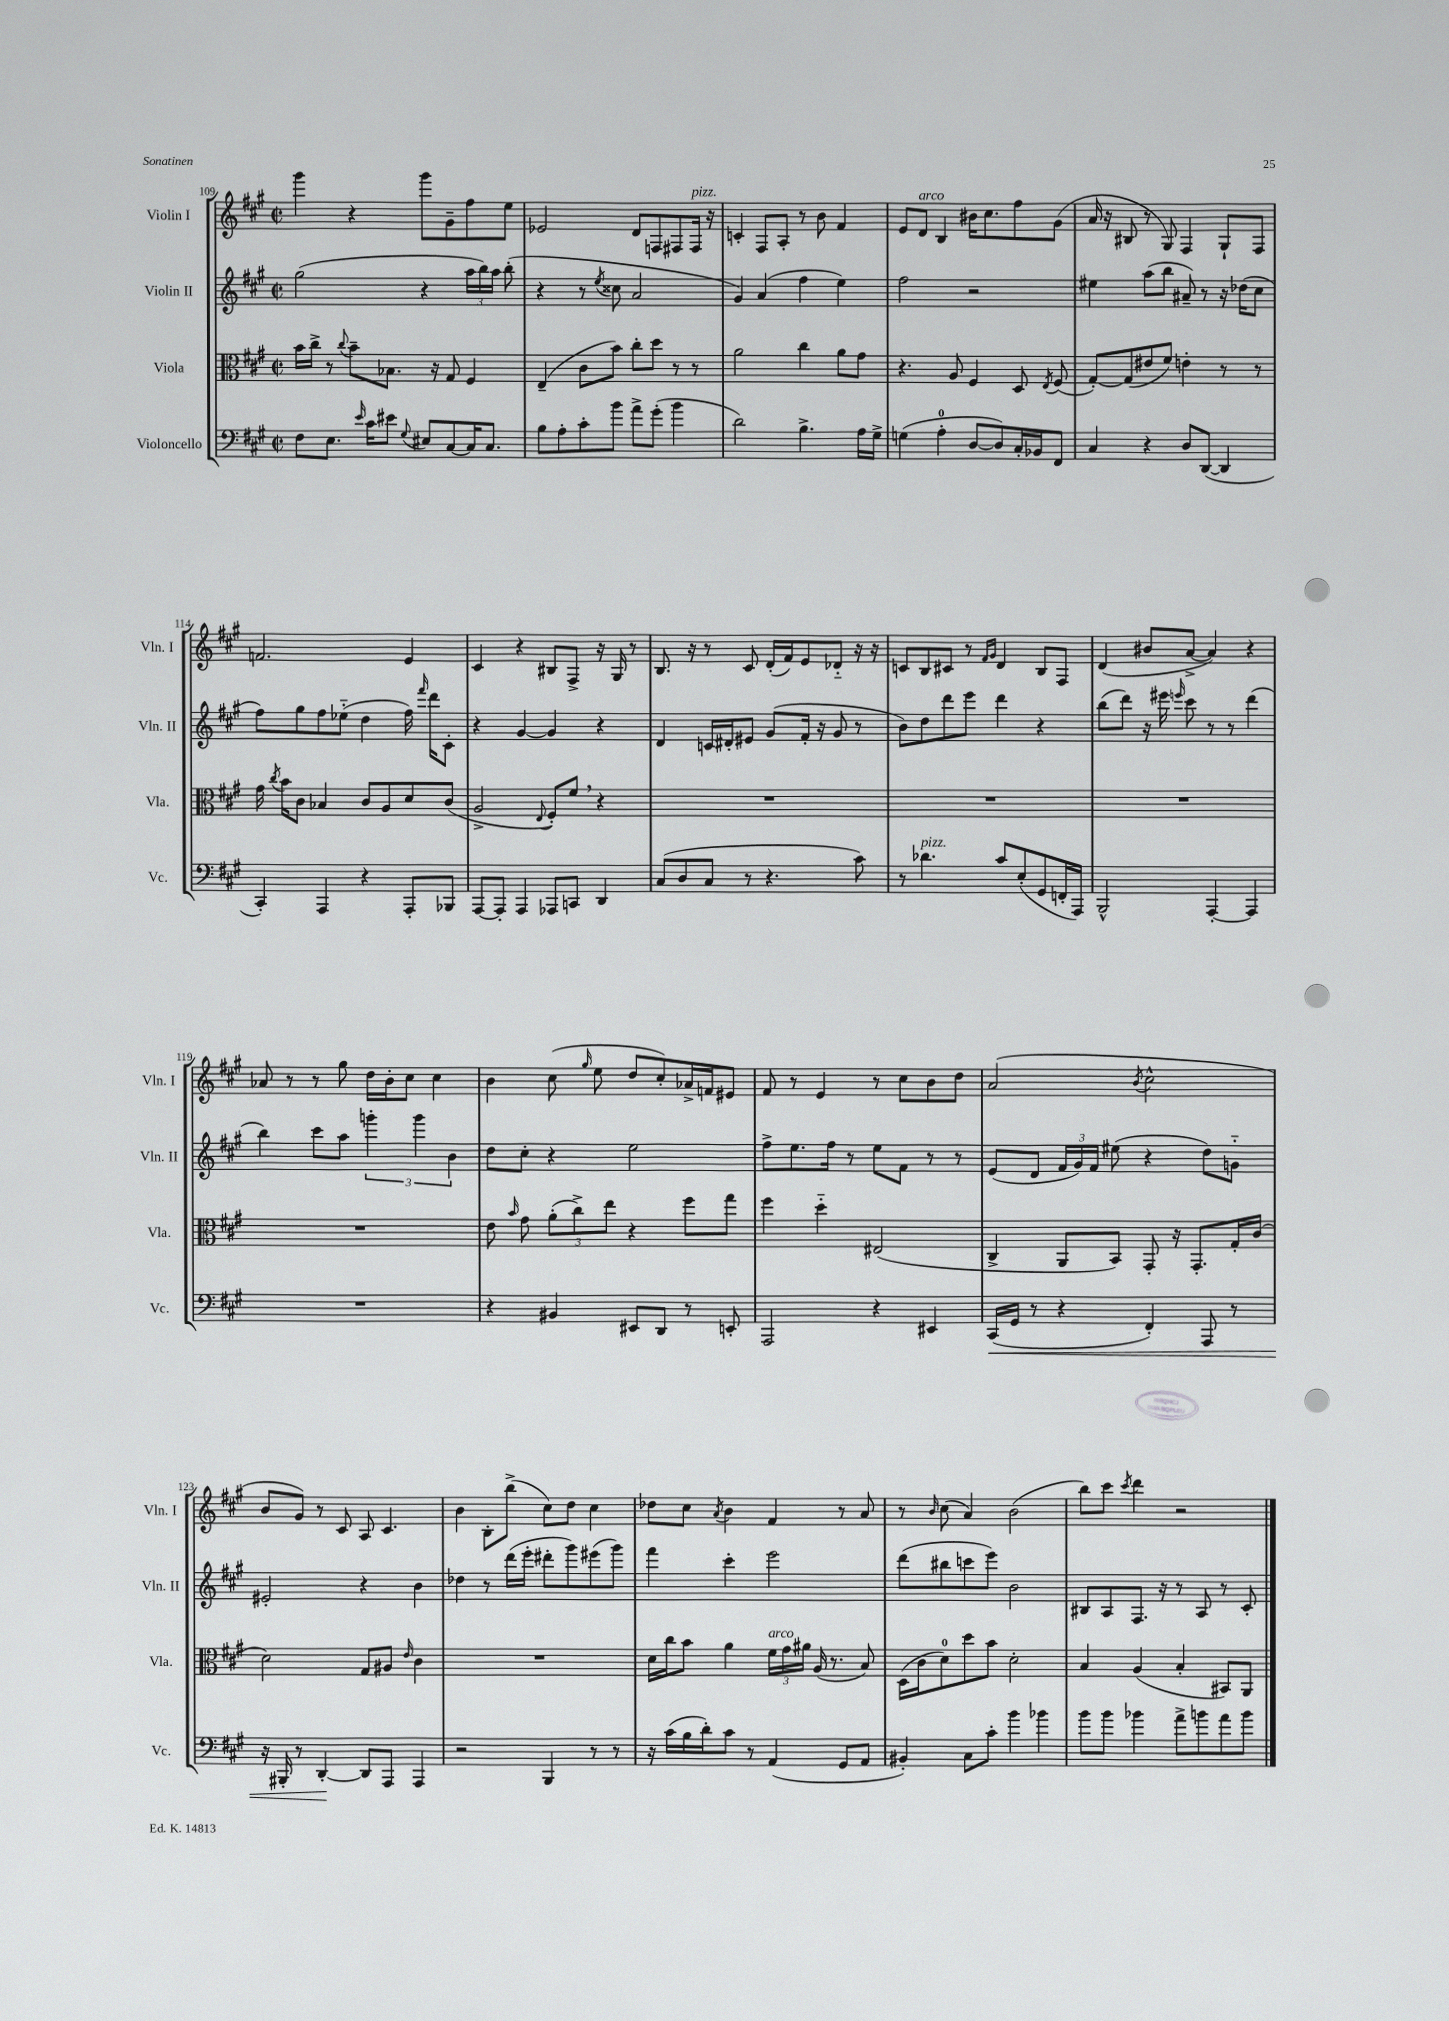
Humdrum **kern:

**kern	**kern	**kern	**kern
*staff4	*staff3	*staff2	*staff1
*clefF4	*clefC3	*clefG2	*clefG2
*k[f#c#g#]	*k[f#c#g#]	*k[f#c#g#]	*k[f#c#g#]
*M2/2	*M2/2	*M2/2	*M2/2
*met(c|)	*met(c|)	*met(c|)	*met(c|)
8F#	16b	(2gg#	4ggg#
.	16cc#^	.	.
8.E	8r	.	.
.	8qqcc#	.	.
.	8b~	.	4r
16qqe	.	.	.
16c#	.	.	.
8e#	8.B-	.	.
8qqG#	.	.	.
8E#	.	4r	8ggg#
.	16r	.	.
[8C#	8G#	.	8g#~
16C#]	4F#	24aa	8ff#
.	.	24bb)	.
8.C#	.	.	.
.	.	24aa	.
.	.	(8bb'	8ee
=	=	=	=
8B	(4E~	4r	2e-
8A'	.	.	.
8c#'	8c#	8r	.
.	.	8qee	.
8b	8b)	8cc##	.
8a^	8cc#'	2a	8d
(8g#'	8dd	.	8F
4b	8r	.	8F#
.	8r	.	16F#
.	.	.	16r
=	=	=	=
2d)	2a	4g#)	4c'
.	.	(4a	8F#
.	.	.	8A'
4.B^	4cc#	4ff#	8r
.	.	.	8b
.	8a	4ee)	4f#
16A	8g#	.	.
16G#^	.	.	.
=	=	=	=
(4G	4.r	2ff#	8e
.	.	.	8d
4A'	.	.	4B
.	8A	.	.
[8D	4F#	2r	16b#
.	.	.	8.cc#
8D])	.	.	.
16C#'	8D	.	8ff#
16BB-	.	.	.
.	8qE	.	.
8FF#	(8F#	.	(8g#
=	=	=	=
4C#	[8G#')	4ee#	16a
.	.	.	16r
.	(8G#]	.	8B#
4r	8e#	(8aa	8r
.	8f#)	8bb	8G#)
8D	4e'	8a#~)	4F#
([8DD	.	8r	.
4DD]	8r	16r	8G#`
.	.	(16dd-	.
.	8r	8cc#	8F#
=	=	=	=
4CC#')	16g#	8ff#)	2.f
.	8qcc#	.	.
.	16b	.	.
.	8c#	8gg#	.
4AAA	4B-	8ff#	.
.	.	(8ee-'~	.
4r	8c#	4dd	.
.	8A	.	.
8AAA'	8d	16ff#)	4e
.	.	16qqfff#	.
.	.	16ddd	.
8BBB-	(8c#	8c#'	.
=	=	=	=
[8AAA	2A^	4r	4c#
8AAA']	.	.	.
4AAA	.	[4g#	4r
.	8qqE	.	.
8AAA-	8F#')	4g#]	8B#
8CC	8f#	.	8F#^
4DD	4r	4r	16r
.	.	.	16G#
.	.	.	8r
=	=	=	=
(8C#	1r	4d	8.B
8D	.	.	.
.	.	.	16r
8C#	.	16c	8r
.	.	16d#'	.
8r	.	8e#	8c#
4.r	.	(8g#	(16d'
.	.	.	16f#)
.	.	16f#'	8e
.	.	16r	.
.	.	8g#	8d-'~
8c#)	.	8r	16r
.	.	.	16r
=	=	=	=
8r	1r	8b)	8c
4.d-	.	8dd	8B
.	.	8ddd	8c#
.	.	8eee	8r
.	.	.	16qqf#
.	.	.	16qqg#
8c#	.	4ddd	4d
(8E'	.	.	.
8GG#	.	4r	8B
16FF'	.	.	8F#
16AAA)	.	.	.
=	=	=	=
2BBB^^	1r	(8bb	(4d
.	.	8ddd)	.
.	.	16r	8b#
.	.	16eee#	.
.	.	16qqeee	.
.	.	8ccc#	[8a^
[4AAA'	.	8r	4a])
.	.	8r	.
4AAA]	.	(4ddd	4r
=	=	=	=
1r	1r	4bb)	8a-
.	.	.	8r
.	.	8ccc#	8r
.	.	8aa	8gg#
.	.	6ggg'	16dd
.	.	.	16b'
.	.	.	8cc#
.	.	6ggg	.
.	.	.	4cc#
.	.	6b	.
=	=	=	=
4r	8e	8dd	4b
.	16qqb	.	.
.	8g#	8cc#'	.
4BB#	(12a'	4r	(8cc#
.	12cc#^)	.	.
.	.	.	16qqgg#
.	.	.	8ee
.	12ee	.	.
8EE#	4r	2ee	8dd
8DD	.	.	8cc#')
8r	8ff#	.	16a-^
.	.	.	16f
8EE'	8gg#	.	8e#
=	=	=	=
2AAA	4ff#	8ff#^	8f#
.	.	8.ee	8r
.	4dd'~	.	4e
.	.	16ff#	.
.	.	8r	.
4r	(2E#	8ee	8r
.	.	8f#	8cc#
4EE#	.	8r	8b
.	.	8r	8dd
=	=	=	=
(16CC#	4C#^	(8e	(2a
16GG#	.	.	.
8r	.	8d	.
4r	8AA	24f#	.
.	.	24g#)	.
.	.	24f#	.
.	8BB)	(8ee#	.
.	.	.	8qb
4FF#')	8GG#'	4r	2cc#^^
.	16r	.	.
.	8.GG#'	.	.
8AAA	.	8dd)	.
8r	16G#'	8g'~	.
.	(16c#	.	.
=	=	=	=
16r	2d)	2e#'	8b
16BBB#'	.	.	.
8r	.	.	8g#)
[4DD'	.	.	8r
.	.	.	8c#
8DD]	8G#	4r	8A
8AAA	8A#	.	4.c#
.	16qqe	.	.
4AAA	4c#	4b	.
=	=	=	=
2r	1r	4dd-	4b
.	.	8r	8B'
.	.	(16ddd	(8bb^
.	.	16eee'	.
4BBB	.	8ddd#'	8cc#)
.	.	8ggg#)	8dd
8r	.	(8eee#	4cc#
8r	.	8ggg#)	.
=	=	=	=
16r	16d	4fff#	8dd-
(16c#	16cc#	.	.
16B	8b	.	8cc#
16d')	.	.	.
.	.	.	8qa
8c#	4a	4ccc#'	4b
8r	.	.	.
(4AA	24f#	2eee	4f#
.	24g#	.	.
.	24a#	.	.
.	(16A	.	.
.	8.r	.	.
8GG#	.	.	8r
8AA	8B)	.	8a
=	=	=	=
4BB#')	(16D	(8ddd	8r
.	16c#	.	.
.	.	.	16qqb
.	8d)	8bb#	(8cc#
8C#	8dd	8ccc	4a)
8c#'	8b	8eee)	.
4b	2d'	2b	(2b
4b-	.	.	.
=	=	=	=
8b	4B	8B#	8bb)
8b	.	8A	8ccc#
.	.	.	8qccc#
4b-	(4A	8.F#	4ddd
.	.	16r	.
8a^	4B'	8r	2r
8b	.	8A	.
8a	8BB#)	8r	.
8b	8AA	8c#'	.
==	==	==	==
*-	*-	*-	*-
